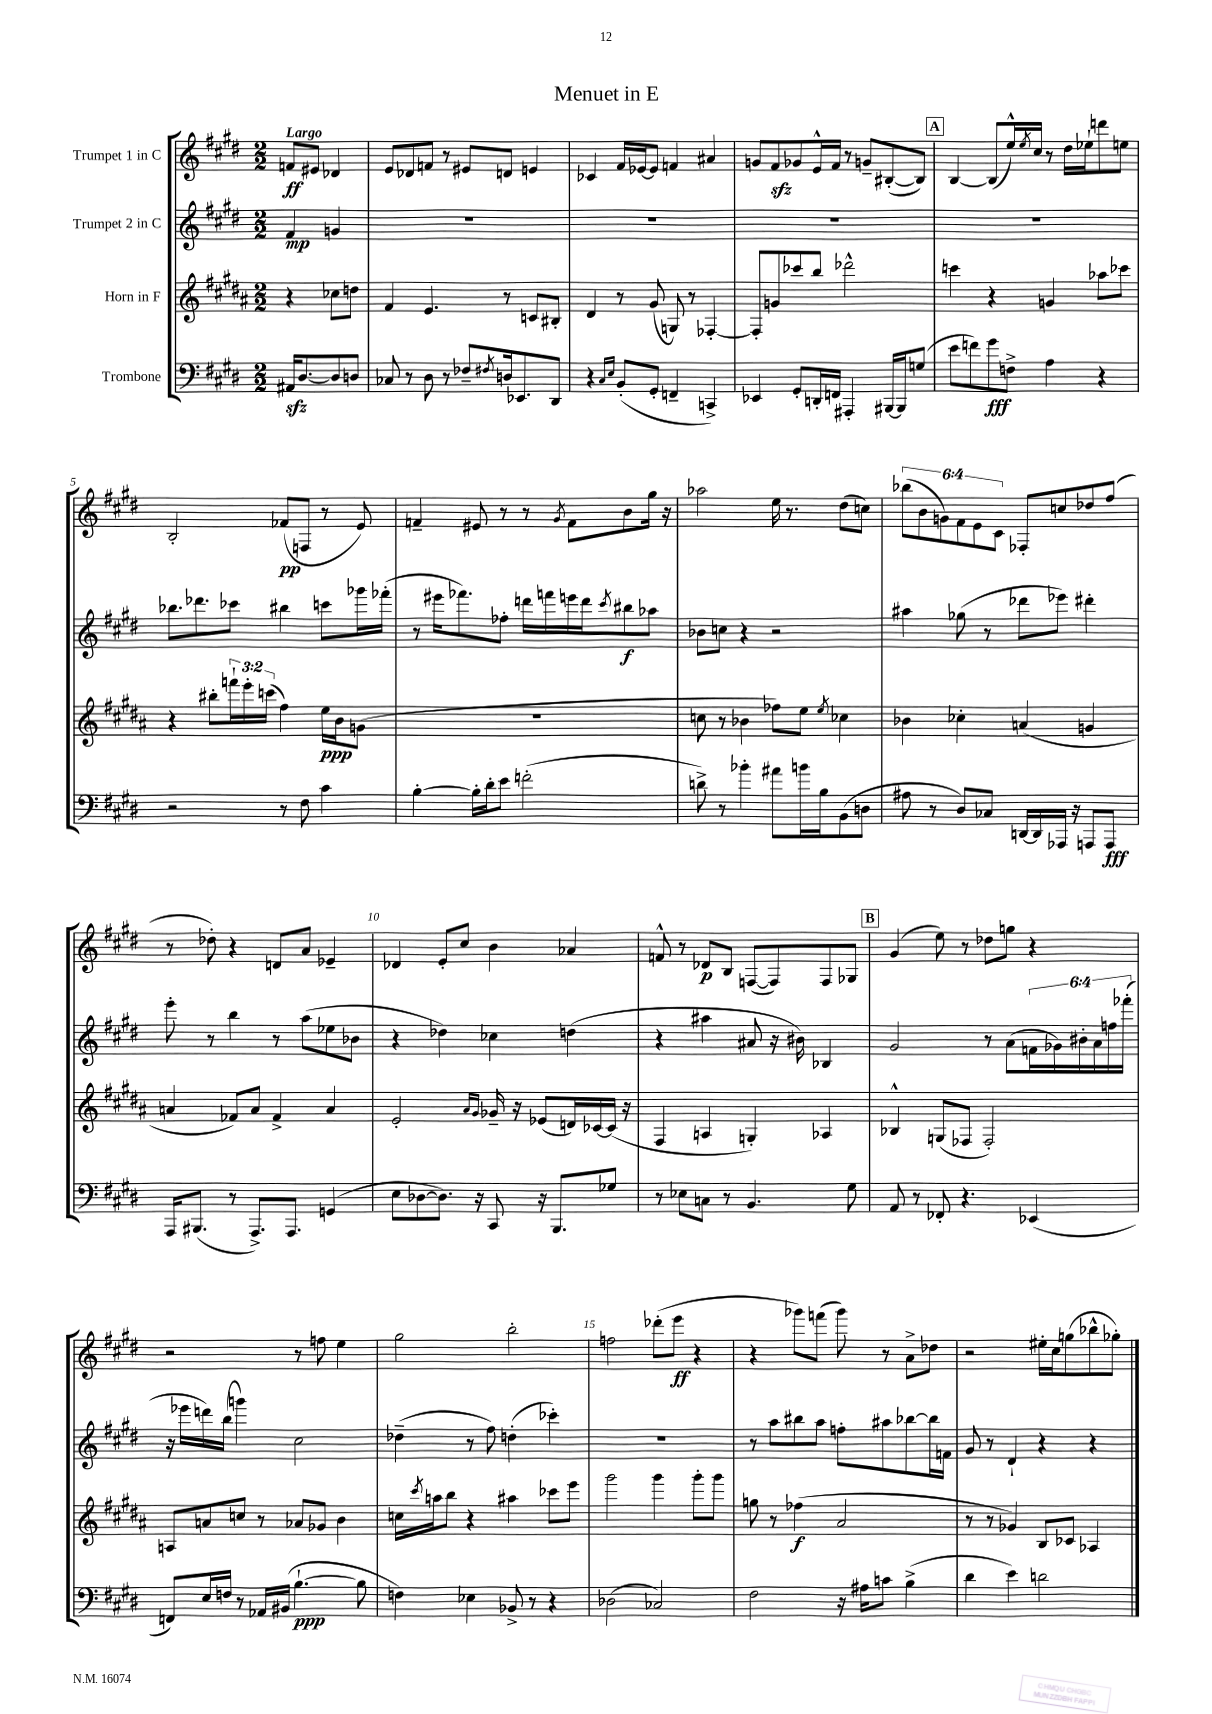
\header { title = "Menuet in E" }
<<
\new StaffGroup <<
\new Staff = "s0" \with { instrumentName = "Trumpet 1 in C" } {
    \clef treble \key e \major \numericTimeSignature \time 2/2 \override Staff.TupletNumber.text = #tuplet-number::calc-fraction-text \partial 2 \tempo "Largo"
    f'8\ff eis'8 des'4 |
    e'8 des'8 f'8 r8 eis'8 d'8 e'4 |
    ces'4 fis'16 ees'16~ ees'8 f'4 ais'4 |
    g'8 fis'8\sfz ges'8 e'16-^ fis'16 r8 g'8-- bis8~-.( bis8) |
    \mark \markup { \box "A" } b4~ b8( e''16-^) \acciaccatura { e''8 } cis''16 r8 dis''16 ees''16-! d'''8 e''8 |
    b2-. fes'8\pp( f8 r8 e'8) |
    f'4-- eis'8 r8 r8 \acciaccatura { gis'8 } f'8 b'8 gis''16 r16 |
    aes''2 e''16 r8. dis''8( c''8) |
    \tuplet 6/4 { bes''8( b'8 g'8) fis'8 e'8 cis'8 } fes8-. c''8 des''8 fis''8( |
    r8 des''8-.) r4 d'8 a'8 ees'4-- |
    des'4 e'8-. cis''8 b'4 aes'4 |
    f'8-^ r8 des'8\p b8 f8~( f8) f8 ges8 |
    \mark \markup { \box "B" } gis'4( e''8) r8 des''8 g''8 r4 |
    r2 r8 f''8 e''4 |
    gis''2 b''2-. |
    f''2 des'''8-.( e'''8\ff r4 |
    r4 ges'''8) f'''8( ges'''8) r8 a'8-> des''8 |
    r2 eis''16-. cis''16 g''8( bes''8-^ ges''8-.) \bar "|." |
}
\new Staff = "s1" \with { instrumentName = "Trumpet 2 in C" } {
    \clef treble \key e \major \numericTimeSignature \time 2/2 \override Staff.TupletNumber.text = #tuplet-number::calc-fraction-text \partial 2
    fis'4\mp g'4 |
    R1 |
    R1 |
    R1 |
    \mark \markup { \box "A" } R1 |
    bes''8. des'''8. ces'''8 bis''4 c'''8 ges'''16 fes'''16-.( |
    r8 eis'''16 fes'''8.) fes''8-. d'''16 f'''16 e'''16 d'''16 \acciaccatura { cis'''8 } bis''8\f aes''8 |
    bes'8 c''8 r4 r2 |
    ais''4 ges''8( r8 des'''8 ees'''8) dis'''4-. |
    e'''8-. r8 b''4 r8 a''8( ees''8 bes'8 |
    r4 des''4) ces''4 d''4( |
    r4 ais''4 ais'8 r16 bis'16) bes4 |
    \mark \markup { \box "B" } gis'2 r8 a'8( \tuplet 6/4 { f'16 ges'16) bis'16-. a'16 f''16 fes'''16-.( } |
    r16 ees'''16 d'''16) b''16( g'''4) cis''2 |
    des''4--( r8 fis''8) d''4-.( ces'''4-.) |
    R1 |
    r8 a''8 bis''8 a''8 f''8-. ais''8 bes''8~ bes''16 f'16 |
    gis'8 r8 dis'4-! r4 r4 \bar "|." |
}
\new Staff = "s2" \with { instrumentName = "Horn in F" } {
    \clef treble \key b \major \numericTimeSignature \time 2/2 \override Staff.TupletNumber.text = #tuplet-number::calc-fraction-text \partial 2
    r4 ces''8 d''8 |
    fis'4 e'4. r8 c'8 bis8-. |
    dis'4 r8 gis'8( g8) r8 fes4~-. |
    fes8-. g'8 ces'''8 b''8 des'''2-^ |
    \mark \markup { \box "A" } c'''4 r4 g'4 aes''8 ces'''8 |
    r4 bis''8-. \tuplet 3/2 { f'''16-! e'''16-. c'''16( } fis''4) e''16\ppp b'16 g'8( |
    R1 |
    c''8 r8 bes'4 fes''8) e''8 \acciaccatura { e''8 } ces''4 |
    bes'4 ces''4-. a'4( g'4 |
    a'4 fes'8) a'8 fes'4-> a'4 |
    e'2-. \grace { ais'16 gis'16 } ges'16-- r16 ees'8( d'16) ces'16~ ces'16( r16 |
    fis4 a4 g4-.) aes4 |
    \mark \markup { \box "B" } bes4-^ g8( fes8 fes2-.) |
    a8 a'8 c''8 r8 aes'8 ges'8 b'4 |
    c''16 \acciaccatura { cis'''8 } a''16 b''8 r4 ais''4 ces'''8 e'''8 |
    gis'''2 gis'''4 gis'''8-. gis'''8 |
    g''8 r8 fes''4\f( ais'2 |
    r8 r8 ges'4) b8 ces'8 aes4 \bar "|." |
}
\new Staff = "s3" \with { instrumentName = "Trombone" } {
    \clef bass \key e \major \numericTimeSignature \time 2/2 \partial 2
    ais,16\sfz dis8.~ dis8 d8 |
    ces8 r8 dis8 r8 fes8-- \acciaccatura { fis8 } d16 ees,8. dis,8 |
    r4 \grace { cis16 e16 } b,8-.( gis,8-. f,4-- c,4->) |
    ees,4 gis,8-. d,16-. f,16 ais,,4-. bis,,16~ bis,,16 g8( |
    \mark \markup { \box "A" } e'8 f'8) gis'8\fff f8-> a4 r4 |
    r2 r8 fis8 cis'4 |
    b4~-. b16-. dis'16-. e'8 f'2-.( |
    d'8->) r8 bes'4-. ais'8 b'16 b16 b,8( d8 |
    ais8 r8 dis8) ces8 d,16~ d,16 aes,,16 r16 a,,8 a,,8\fff |
    a,,16 bis,,8.( r8 a,,8.->) a,,8. g,4( |
    e8 des8~ des8.) r16 cis,8 r16 b,,8. ges8 |
    r8 ees8 c8 r8 b,4. gis8 |
    \mark \markup { \box "B" } a,8 r8 fes,8-. r4. ees,4( |
    f,8) e16 f16 r8 aes,16 bis,16( b4.~-!\ppp b8 |
    f4) ees4 bes,8-> r8 r4 |
    des2( ces2) |
    fis2 r16 ais16 c'8 b4->( |
    dis'4 e'4) d'2 \bar "|." |
}
>>
>>
\layout { \context { \Score \override BarNumber.break-visibility = ##(#f #t #t) barNumberVisibility = #(every-nth-bar-number-visible 5) } }
